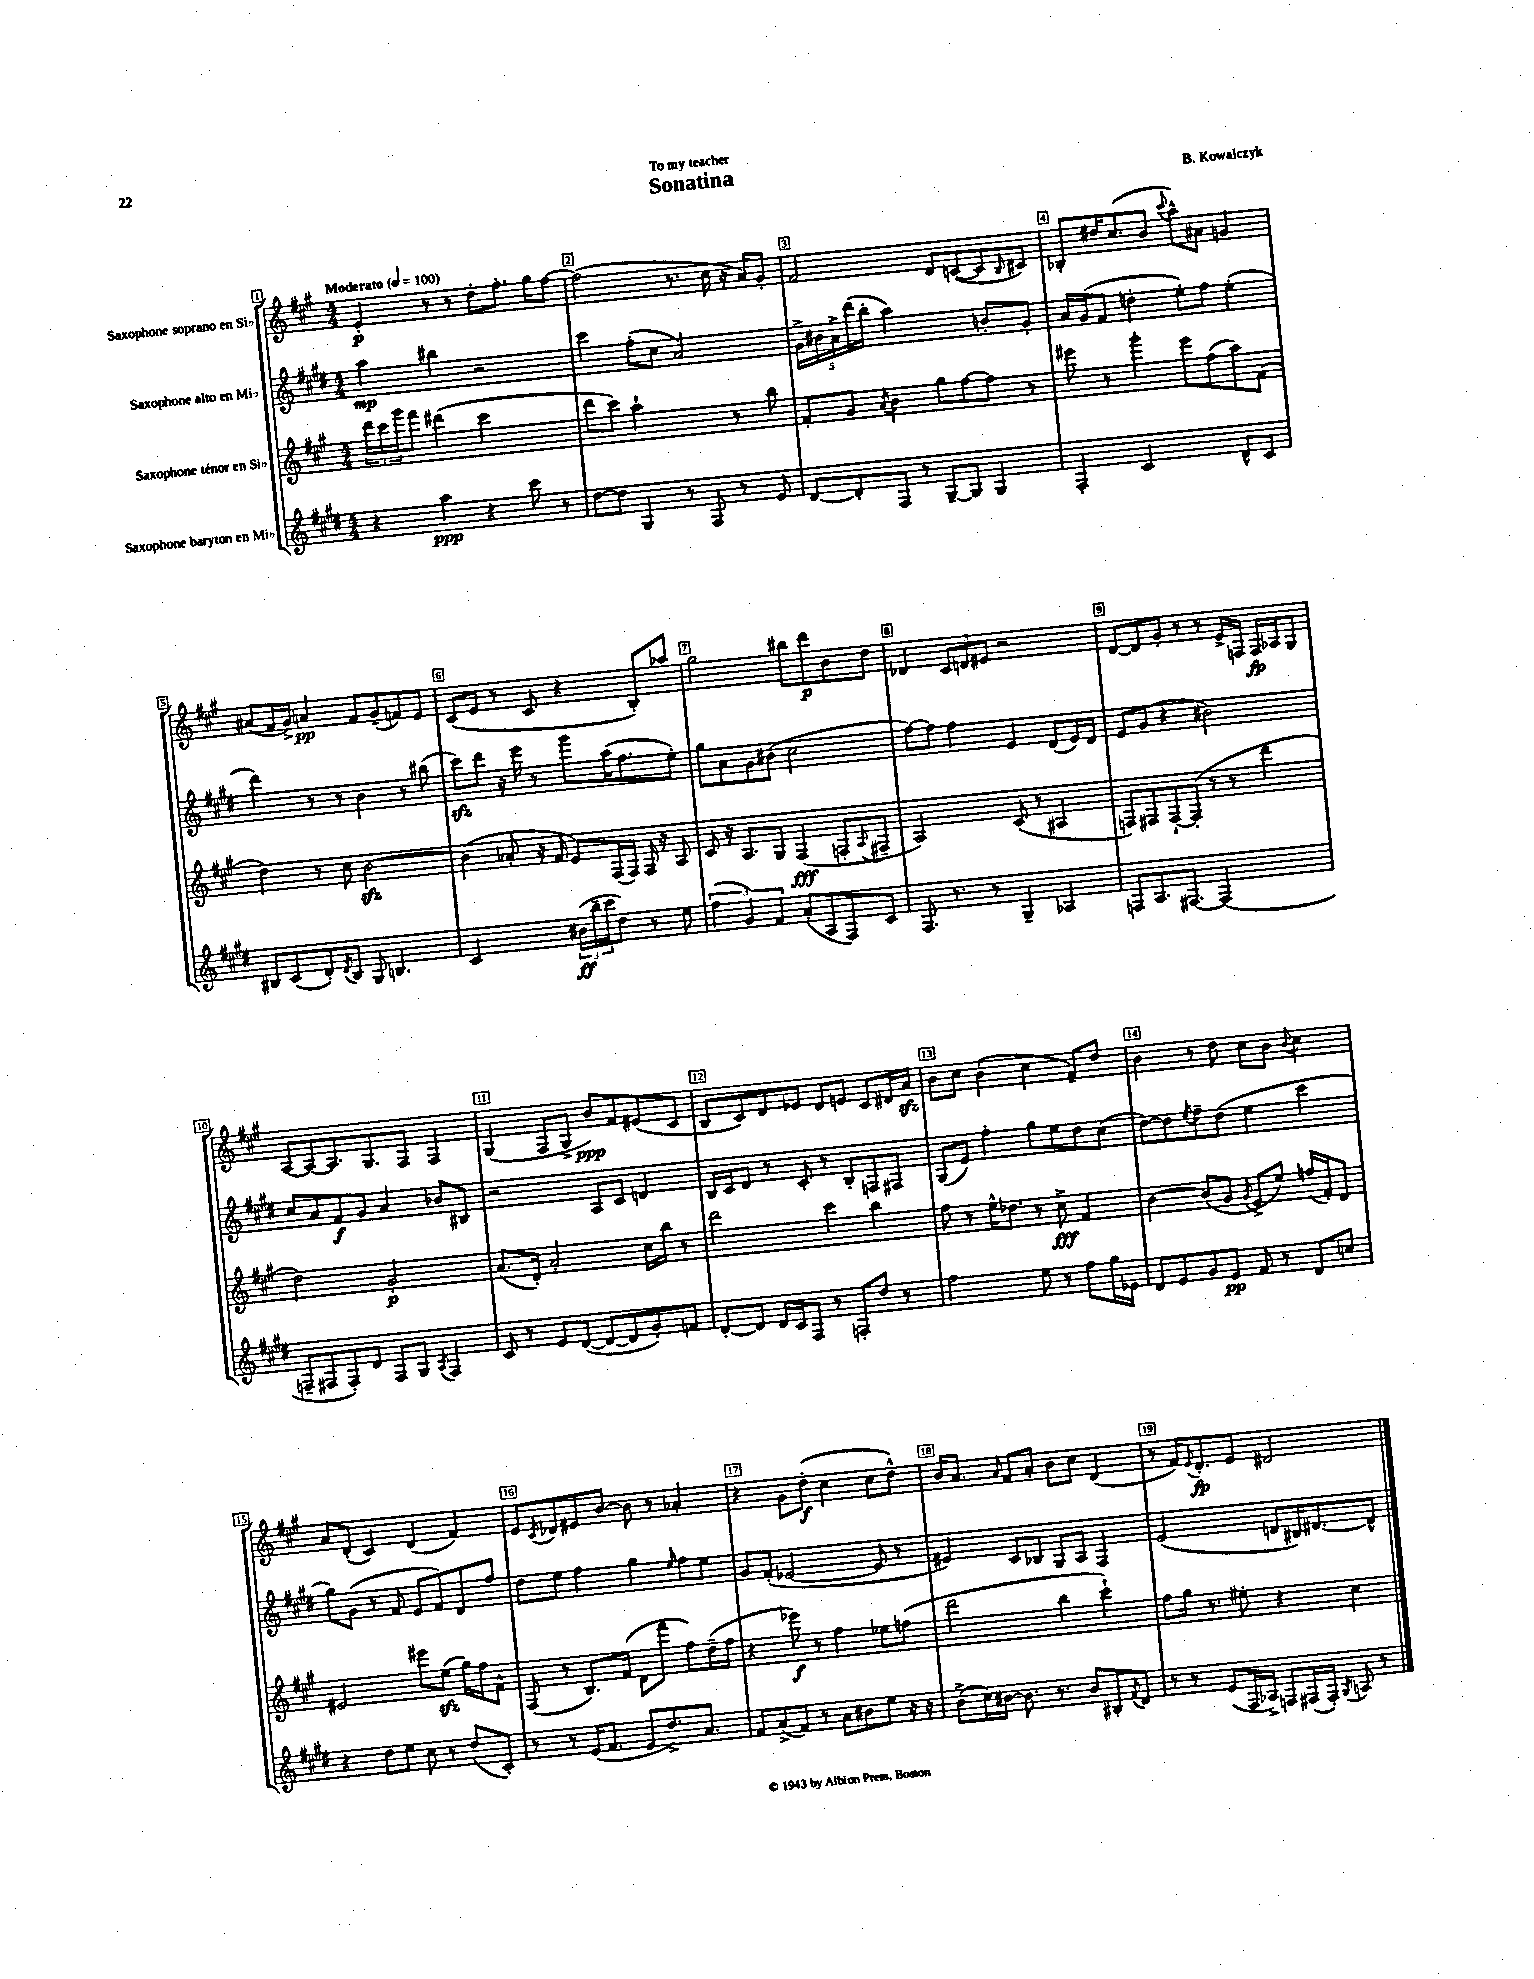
\header { title = "Sonatina" composer = "B. Kowalczyk" dedication = "To my teacher" }
<<
\new StaffGroup <<
\new Staff = "s0" \with { instrumentName = "Saxophone soprano en Sib" } {
    \clef treble \key a \major \numericTimeSignature \time 4/4 \tempo "Moderato" 4 = 100
    e'4-.\p r8 r8 d''8-. fis''8.-. gis''16 fis''8~ |
    fis''2( r8. cis''16 r16 a'16) gis'8-. |
    fis'2 d'8 c'8~( c'8 \grace { b16 } cis'8) |
    bes8-. dis''16 cis''8.( b'8 \appoggiatura { cis'''8 } a''8-^) ais'8 g'4 |
    ais'8( fis'16 gis'16->) a'4\pp fis'8 gis'8--( f'8) e'8 |
    cis'8( e'8 r8 cis'8 r4 b8-.) aes''8 |
    gis''2 bis''8 d'''8\p b'8 d''8 |
    des'4 \tuplet 3/2 { cis'8 d'8 eis'8 } r2 |
    d'8~ d'8 gis'8-. r8 r8 e'16-> f16 f16\fp aes16 gis8 |
    a8~ a8~ a8. gis8. fis8 fis4 |
    gis4( fis8 gis8-> b'8\ppp) fis'8 eis'8( cis'8 |
    b8 cis'8) d'8 ees'8 d'8 e'8 cis'8 dis'16 a'16\sfz |
    b'8 cis''8 b'4-.( cis''4 fis'8--) d''8 |
    b'4 r8 d''8 cis''8 b'8 \appoggiatura { b'8 } cis''4 |
    a'8 d'8-.( cis'4) d'4( fis'4) |
    e'8 \acciaccatura { cis'8 } des'8 eis'8 b'8~ b'8 r8 aes'4-. |
    r4 gis'8 d''8-.\f( cis''4 cis''8 d''8-^) |
    b'16 a'8. \grace { a'16 } fis'8 a'8-. b'8 cis''8 d'4( |
    r8 fis'16) \appoggiatura { e'8 } d'8.-.\fp e'8 dis'2 \bar "|." |
}
\new Staff = "s1" \with { instrumentName = "Saxophone alto en Mib" } {
    \clef treble \key e \major \numericTimeSignature \time 4/4
    a''4\mp bis''4 r2 |
    cis'''4 fis''8-.( cis''8 a'2) |
    \tuplet 5/4 { gis'16-> bis'16 a'16-> dis'''16( b''16-. } a''2) b'8-. gis'8-. |
    a'16 gis'16( fis'8 d''4-. e''8-.) fis''8 e''4-.( |
    dis'''4) r8 r8 b'4 r8 bis''8( |
    cis'''8\sfz) dis'''8 r16 e'''16 r8 gis'''8 a''16( fis''8. e''8-.) |
    gis''8 a'8 gis'8 bis'8( cis''2 |
    fis''8~) fis''8 fis''4 e'4 dis'8( e'16) dis'16 |
    e'8 gis'8( r4 bis'2) |
    cis''8 a'8 fis'8\f gis'8 a'4 bes'8 bis8 |
    r2 a8 cis'8 d'4 |
    b16 cis'16 dis'8 r8 cis'8-. r8 b8-. f8 fis8 |
    gis8( e'8) fis''4-. gis''8 e''8 dis''8 cis''8( |
    dis''8~) dis''8 \acciaccatura { e''8 } fis''8-- dis''8( e''4 cis'''4 |
    gis''8) gis'8( r8 fis'8 e'8 fis'8) dis'8 fis''8 |
    dis''8 e''8 fis''4 gis''4 \grace { e''16 } fis''8 e''8 |
    gis'8 fis'8-.( ees'2~ ees'8 r8 |
    eis'4) cis'8 bes8 gis8 a8 fis4 |
    e'2( d'8 bis16) dis'8.~ dis'8-^ \bar "|." |
}
\new Staff = "s2" \with { instrumentName = "Saxophone ténor en Sib" } {
    \clef treble \key a \major \numericTimeSignature \time 4/4
    \tuplet 3/2 { d'''16 cis'''16 gis'''16 } fis'''8 dis'''4( cis'''2 |
    d'''8 cis'''8) a''2-! r8 b''8 |
    fis'8-. gis'8 \acciaccatura { a'8 } b'4 gis''8 fis''8~ fis''8 r8 |
    eis'''8 r8 gis'''4-. eis'''8 fis''8( a''8) fis'8( |
    d''4) r8 cis''8 b'2~\sfz |
    b'4( aes'8-. r16 fis'16 e'8) fis16( fis16) fis16 r16 a8 |
    cis'8 r16 a8. gis8 fis4\fff( f8-. \appoggiatura { a8 } fis8-- |
    a2) cis'8( r8 ais4 |
    f8) fis8 fis8~-! fis8-.( r8 r8 d'''4 |
    d''2) gis'2-.\p |
    a'8.( d'16-.) a'2-. cis''16 b''16 r8 |
    d'''2 cis'''4 b''4 |
    fis''8 r8 e''16-^ des''8. r8 cis''8->\fff fis'4 |
    b'4~ b'8( gis'8 \acciaccatura { gis'8 } e'8-> e''8) f''16( fis'16-.) d'8 |
    eis'2 eis'''8 e''8\sfz( gis''16) fis''16 fis'8-^ |
    fis8( r8 b8.) fis'16( d'8 fis'''8 fis''8) d''16--( fis''16 |
    r4 ees'''8\f) r8 fis''4 ees''8 f''8( |
    d'''2 b''4 cis'''4-!) |
    fis''8 gis''16 r8. eis''8-. r4 cis''4 \bar "|." |
}
\new Staff = "s3" \with { instrumentName = "Saxophone baryton en Mib" } {
    \clef treble \key e \major \numericTimeSignature \time 4/4
    r4 a''4\ppp r4 cis'''8 r8 |
    dis''8~ dis''8 gis4 r8 fis8 r8 e'8 |
    dis'8~ dis'8-. fis8 r8 gis8~-- gis8 gis4 |
    fis4-. cis'2 dis'8-^ cis'8 |
    bis8 cis'8( dis'8-.) \acciaccatura { dis'8 } bis8 gis8 b4. |
    cis'2 \tuplet 3/2 { bis'16\ff( b''16-- cis'''16 } dis''8) r8 e''8 |
    \tuplet 3/2 { fis''4( gis'4) fis'4 } a'8-.( a8 fis8) cis'8 |
    fis8. r8. r8 gis4-- aes4 |
    f8 a8. fis8.~ fis2( |
    f8-- fis8 fis8-.) dis'8 fis8 gis8 \acciaccatura { a8 } fis4 |
    cis'8 r8 e'8 dis'8~( dis'8~ dis'8 gis'8-.) f'8 |
    dis'8~-. dis'8 dis'16 cis'16 fis8 r8 f8-. dis''8 r8 |
    fis''2 e''8 r8 fis''8 gis''16 ees'16 |
    dis'8 e'8 gis'8 e'8\pp fis'8 r8 dis'8 c''8 |
    r4 dis''8 e''8 cis''8 r8 dis''8( cis'8-.) |
    r8 r8 e'16( fis'8. e'8 dis''8.->) a'8. |
    fis'8 a'8->( fis'8) r8 a'8 bis'8 e''8 r16 r16 |
    b'8->( cis''16) bis'16~ bis'8. r8. bis'8 bis8-. \acciaccatura { fis'8 } dis'8 |
    r8 r8 e'8( fis16 aes16->) f8 fis16( fis16-.) \acciaccatura { gis8 } a8 r8 \bar "|." |
}
>>
>>
\layout { \context { \Score \override BarNumber.break-visibility = ##(#f #t #t) barNumberVisibility = #all-bar-numbers-visible \override BarNumber.stencil = #(make-stencil-boxer 0.1 0.3 ly:text-interface::print) } }
